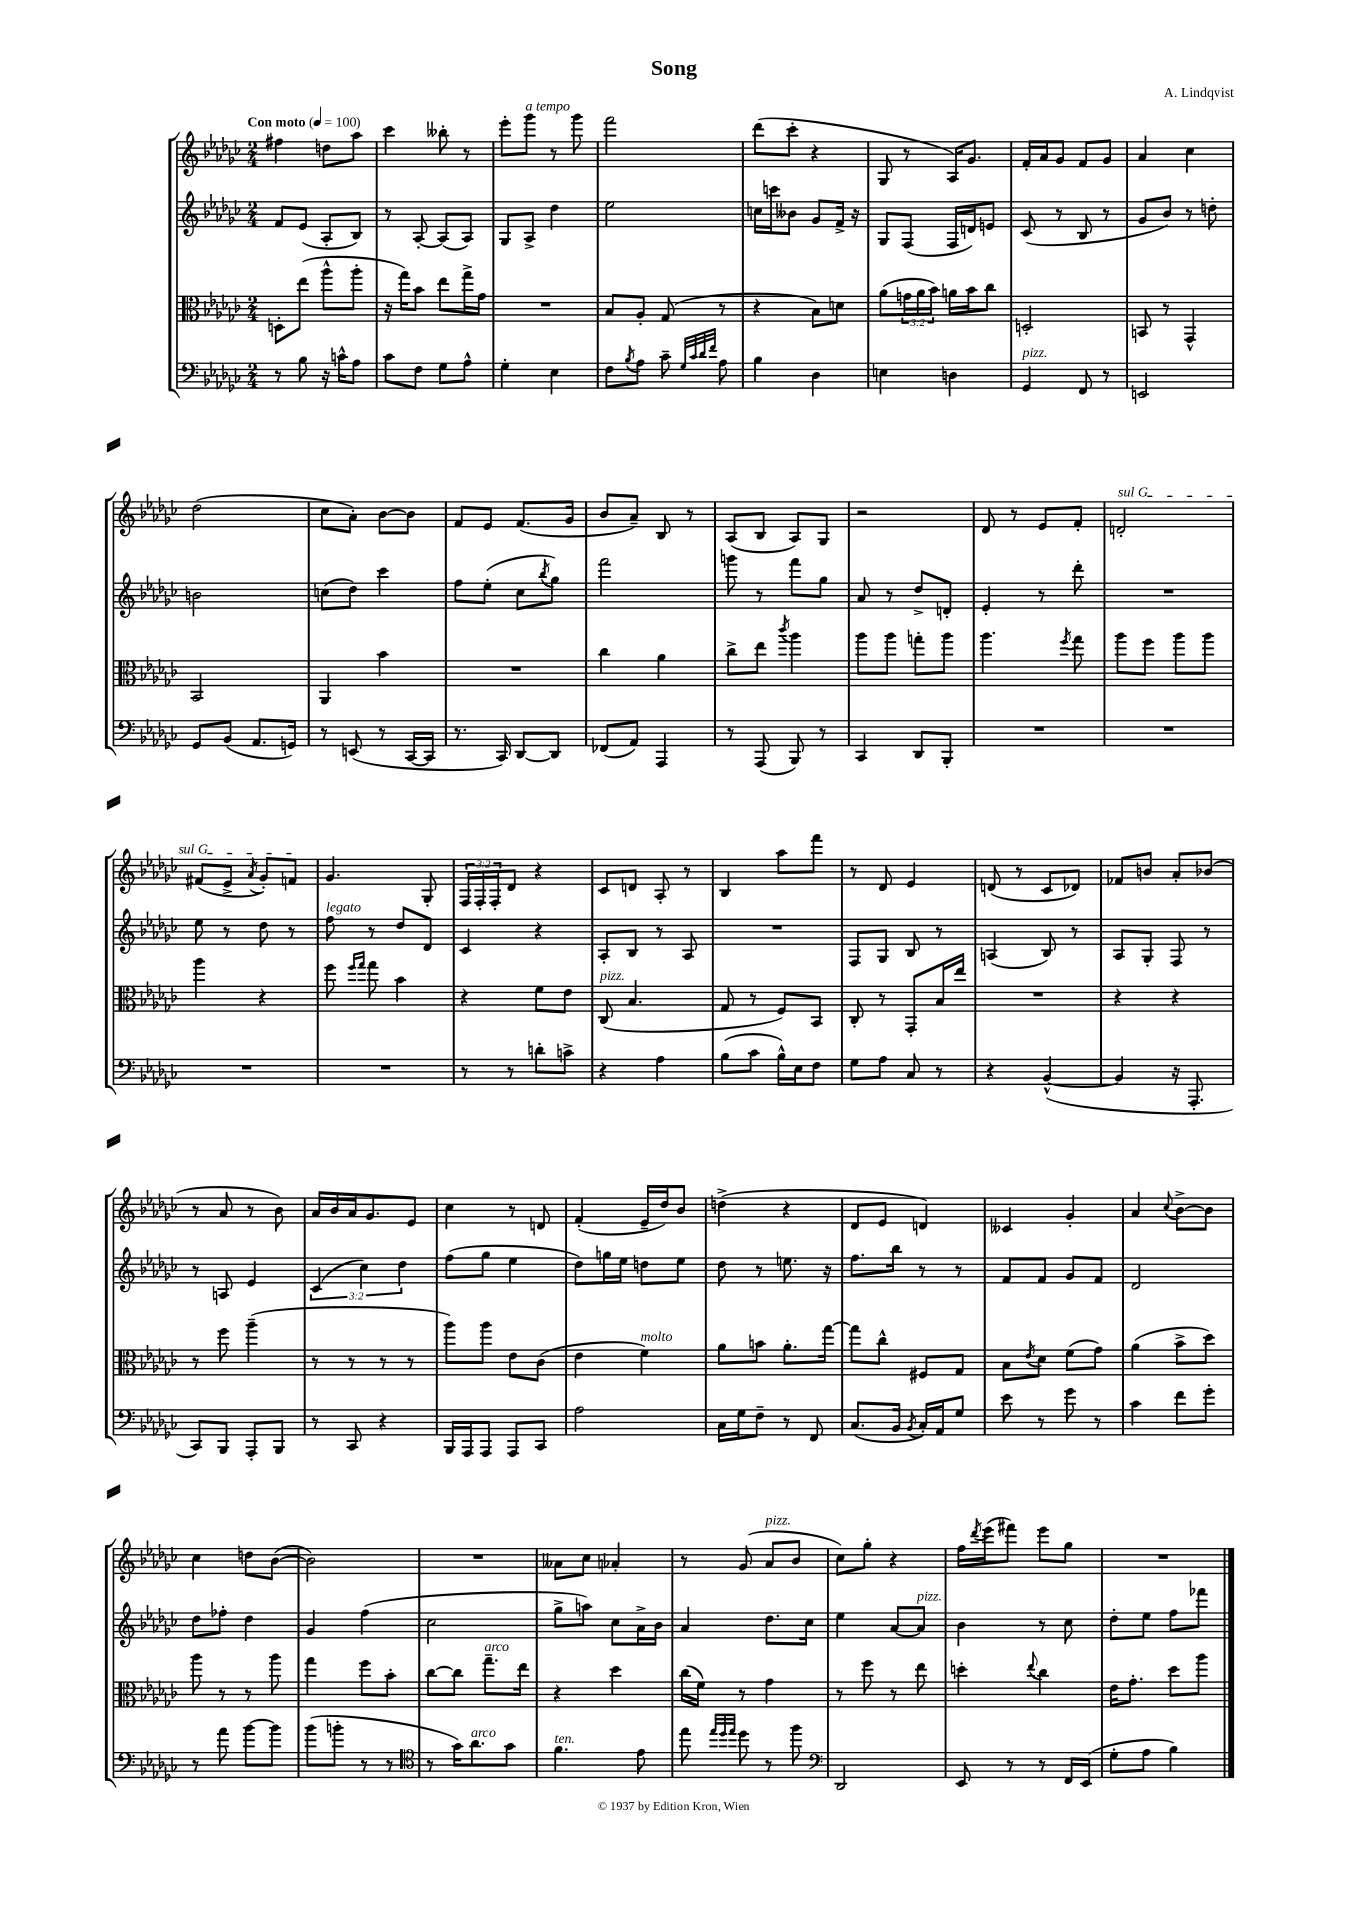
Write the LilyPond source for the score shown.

\header { title = "Song" composer = "A. Lindqvist" }
<<
\new StaffGroup <<
\new Staff = "s0" {
    \clef treble \key ges \major \numericTimeSignature \time 2/4 \override Staff.TupletNumber.text = #tuplet-number::calc-fraction-text \tempo "Con moto" 4 = 100
    fis''4 d''8 aes''8 |
    ces'''4 beses''8-. r8 |
    ees'''8-. ges'''8^\markup { \italic "a tempo" } r8 ges'''8 |
    f'''2 |
    des'''8( ces'''8-. r4 |
    ges8 r8 aes16) ges'8. |
    f'16-. aes'16 ges'8 f'8 ges'8 |
    aes'4 ces''4 |
    des''2( |
    ces''8 aes'8-.) bes'8~ bes'8 |
    f'8 ees'8 f'8.( ges'16 |
    bes'8 aes'8--) bes8 r8 |
    aes8( bes8 aes8) ges8 |
    r2 |
    des'8 r8 ees'8 f'8-. |
    \once \override TextSpanner.bound-details.left.text = \markup { \italic "sul G" } d'2-.\startTextSpan |
    fis'8( ees'8-> \acciaccatura { aes'8 } ges'8-.) f'8\stopTextSpan |
    ges'4. ges8-. |
    \tuplet 3/2 { f16 f16-. f16-. } des'8 r4 |
    ces'8 d'8 aes8-. r8 |
    bes4 aes''8 f'''8 |
    r8 des'8 ees'4 |
    d'8( r8 ces'8 des'8) |
    fes'8 b'8 aes'8-. bes'8( |
    r8 aes'8 r8 bes'8) |
    aes'16 bes'16 aes'16 ges'8. ees'8 |
    ces''4 r8 d'8 |
    f'4-.( ees'16-- des''16) bes'8 |
    d''4->( r4 |
    des'8 ees'8 d'4) |
    ceses'4 ges'4-. |
    aes'4 \appoggiatura { ces''8 } bes'8~-> bes'8 |
    ces''4 d''8 bes'8~( |
    bes'2) |
    R2 |
    aeses'8 ces''8 aes'4-. |
    r8 ges'8( aes'8^\markup { \italic "pizz." } bes'8 |
    ces''8) ges''8-. r4 |
    f''16 \acciaccatura { des'''8 } ees'''16( fis'''8) ees'''8 ges''8 |
    R2 \bar "|." |
}
\new Staff = "s1" {
    \clef treble \key ges \major \numericTimeSignature \time 2/4 \override Staff.TupletNumber.text = #tuplet-number::calc-fraction-text
    f'8 ees'8( aes8-. bes8) |
    r8 aes8~-. aes8( aes8) |
    ges8 aes8-> des''4 |
    ees''2 |
    c''16 c'''16 beses'8 ges'8 f'16-> r16 |
    ges8 f8( f16 d'16) e'8 |
    ces'8( r8 bes8 r8 |
    ges'8 bes'8) r8 d''8-. |
    b'2 |
    c''8( des''8) ces'''4 |
    f''8 ees''8-.( ces''8 \acciaccatura { bes''8 } ges''8) |
    f'''2 |
    g'''8 r8 f'''8 ges''8 |
    aes'8 r8 des''8-> d'8-. |
    ees'4-. r8 des'''8-. |
    R2 |
    ees''8 r8 des''8 r8 |
    f''8^\markup { \italic "legato" } r8 des''8 des'8 |
    ces'4 r4 |
    aes8-. bes8 r8 aes8 |
    R2 |
    f8 ges8 bes8 r8 |
    a4( bes8) r8 |
    aes8 ges8-. f8 r8 |
    r8 a8 ees'4 |
    \tuplet 3/2 { ces'4( ces''4) des''4 } |
    f''8( ges''8 ees''4 |
    des''8) g''16 ees''16 d''8 ees''8 |
    des''8 r8 e''8. r16 |
    f''8. bes''16 r8 r8 |
    f'8 f'8 ges'8 f'8 |
    des'2 |
    des''8 fes''8-. des''4 |
    ges'4 f''4( |
    ces''2 |
    ges''8-> a''8) ces''8 aes'16-> bes'16 |
    aes'4 des''8. ces''16 |
    ees''4 aes'8~ aes'8^\markup { \italic "pizz." } |
    bes'4 r8 ces''8 |
    des''8-. ees''8 f''8 fes'''8 \bar "|." |
}
\new Staff = "s2" {
    \clef alto \key ges \major \numericTimeSignature \time 2/4 \override Staff.TupletNumber.text = #tuplet-number::calc-fraction-text
    d8-. ees''8( aes''8-^ aes''8-. |
    r16 ges''16) bes'8 ees''8 ges''16-> ges'16 |
    R2 |
    bes8 aes8-. ges8( r8 |
    r4 bes8) d'8 |
    aes'8( \tuplet 3/2 { g'16 aes'16 bes'16) } a'16 bes'16 ces''8 |
    d2-. |
    b,8 r8 ges,4-^ |
    bes,2 |
    aes,4 bes'4 |
    R2 |
    ces''4 aes'4 |
    ces''8-> ees''8 \acciaccatura { ces'''8 } aes''4 |
    aes''8 aes''8 g''8-. aes''8 |
    aes''4. \acciaccatura { f''8 } ges''8 |
    aes''8 f''8 aes''8 aes''8 |
    aes''4 r4 |
    f''8 \grace { f''16 ges''16 } ges''8 bes'4 |
    r4 f'8 ees'8 |
    ces8^\markup { \italic "pizz." }( bes4. |
    ges8 r8 f8) bes,8 |
    ces8-. r8 ges,8-. bes16 ees''16 |
    R2 |
    r4 r4 |
    r8 f''8 aes''4--( |
    r8 r8 r8 r8 |
    aes''8) aes''8 ees'8 ces'8( |
    ees'4 f'4^\markup { \italic "molto" }) |
    aes'8 b'8 aes'8.-. ges''16~ |
    ges''8 ces''8-^ fis8 ges8 |
    bes8 \acciaccatura { ees'8 } des'8 f'8( ges'8) |
    aes'4( bes'8-> des''8) |
    aes''8 r8 r8 aes''8 |
    ges''4 f''8 bes'8-. |
    ces''8~ ces''8 ges''8.--^\markup { \italic "arco" } ees''16 |
    r4 des''4 |
    ces''16( f'16) r8 ges'4 |
    r8 f''8 r8 ees''8 |
    d''4-. \appoggiatura { ees''8 } ces''4 |
    ees'16 ges'8.-. des''8 aes''8 \bar "|." |
}
\new Staff = "s3" {
    \clef bass \key ges \major \numericTimeSignature \time 2/4
    r8 bes8 r16 c'16-^ aes8 |
    ces'8 f8 ges8 aes8-^ |
    ges4-. ees4 |
    f8 \acciaccatura { bes8 } aes8 ces'8-- \grace { ges32 ces'32 des'32 f'32 } aes8 |
    bes4 des4 |
    e4 d4 |
    ges,4^\markup { \italic "pizz." } f,8 r8 |
    e,2 |
    ges,8 bes,8( aes,8. g,16) |
    r8 e,8( r8 ces,16~ ces,16 |
    r8. ces,16) des,8~ des,8 |
    fes,8( aes,8) aes,,4 |
    r8 aes,,8( bes,,8) r8 |
    ces,4 des,8 bes,,8-. |
    R2 |
    R2 |
    R2 |
    R2 |
    r8 r8 d'8-. c'8-> |
    r4 aes4 |
    bes8( ces'8 bes16-^) ees16 f8 |
    ges8 aes8 ces8 r8 |
    r4 bes,4~-^( |
    bes,4 r16 aes,,8.-. |
    ces,8) bes,,8 aes,,8-. bes,,8 |
    r8 ces,8 r4 |
    bes,,16 aes,,16 aes,,8 aes,,8 ces,8 |
    aes2 |
    ces16 ges16 f8-- r8 f,8 |
    ces8.( bes,16 \acciaccatura { bes,8 } ces16-.) aes,16 ges8 |
    ees'8 r8 ges'8 r8 |
    ces'4 f'8 ges'8-. |
    r8 aes'8 bes'8~ bes'8 |
    bes'8( b'8-. r8 r8 |
    \clef tenor r8 ges'16) aes'8.^\markup { \italic "arco" } ges'8 |
    f'4.^\markup { \italic "ten." } ees'8 |
    ees''8 \grace { ees''32 des''32 ees''32 } des''8 r8 f''8 |
    \clef bass des,2 |
    ees,8 r8 r8 f,16 ees,16( |
    ges8-. aes8 bes4) \bar "|." |
}
>>
>>
\layout { \context { \Score \remove "Bar_number_engraver" } }
